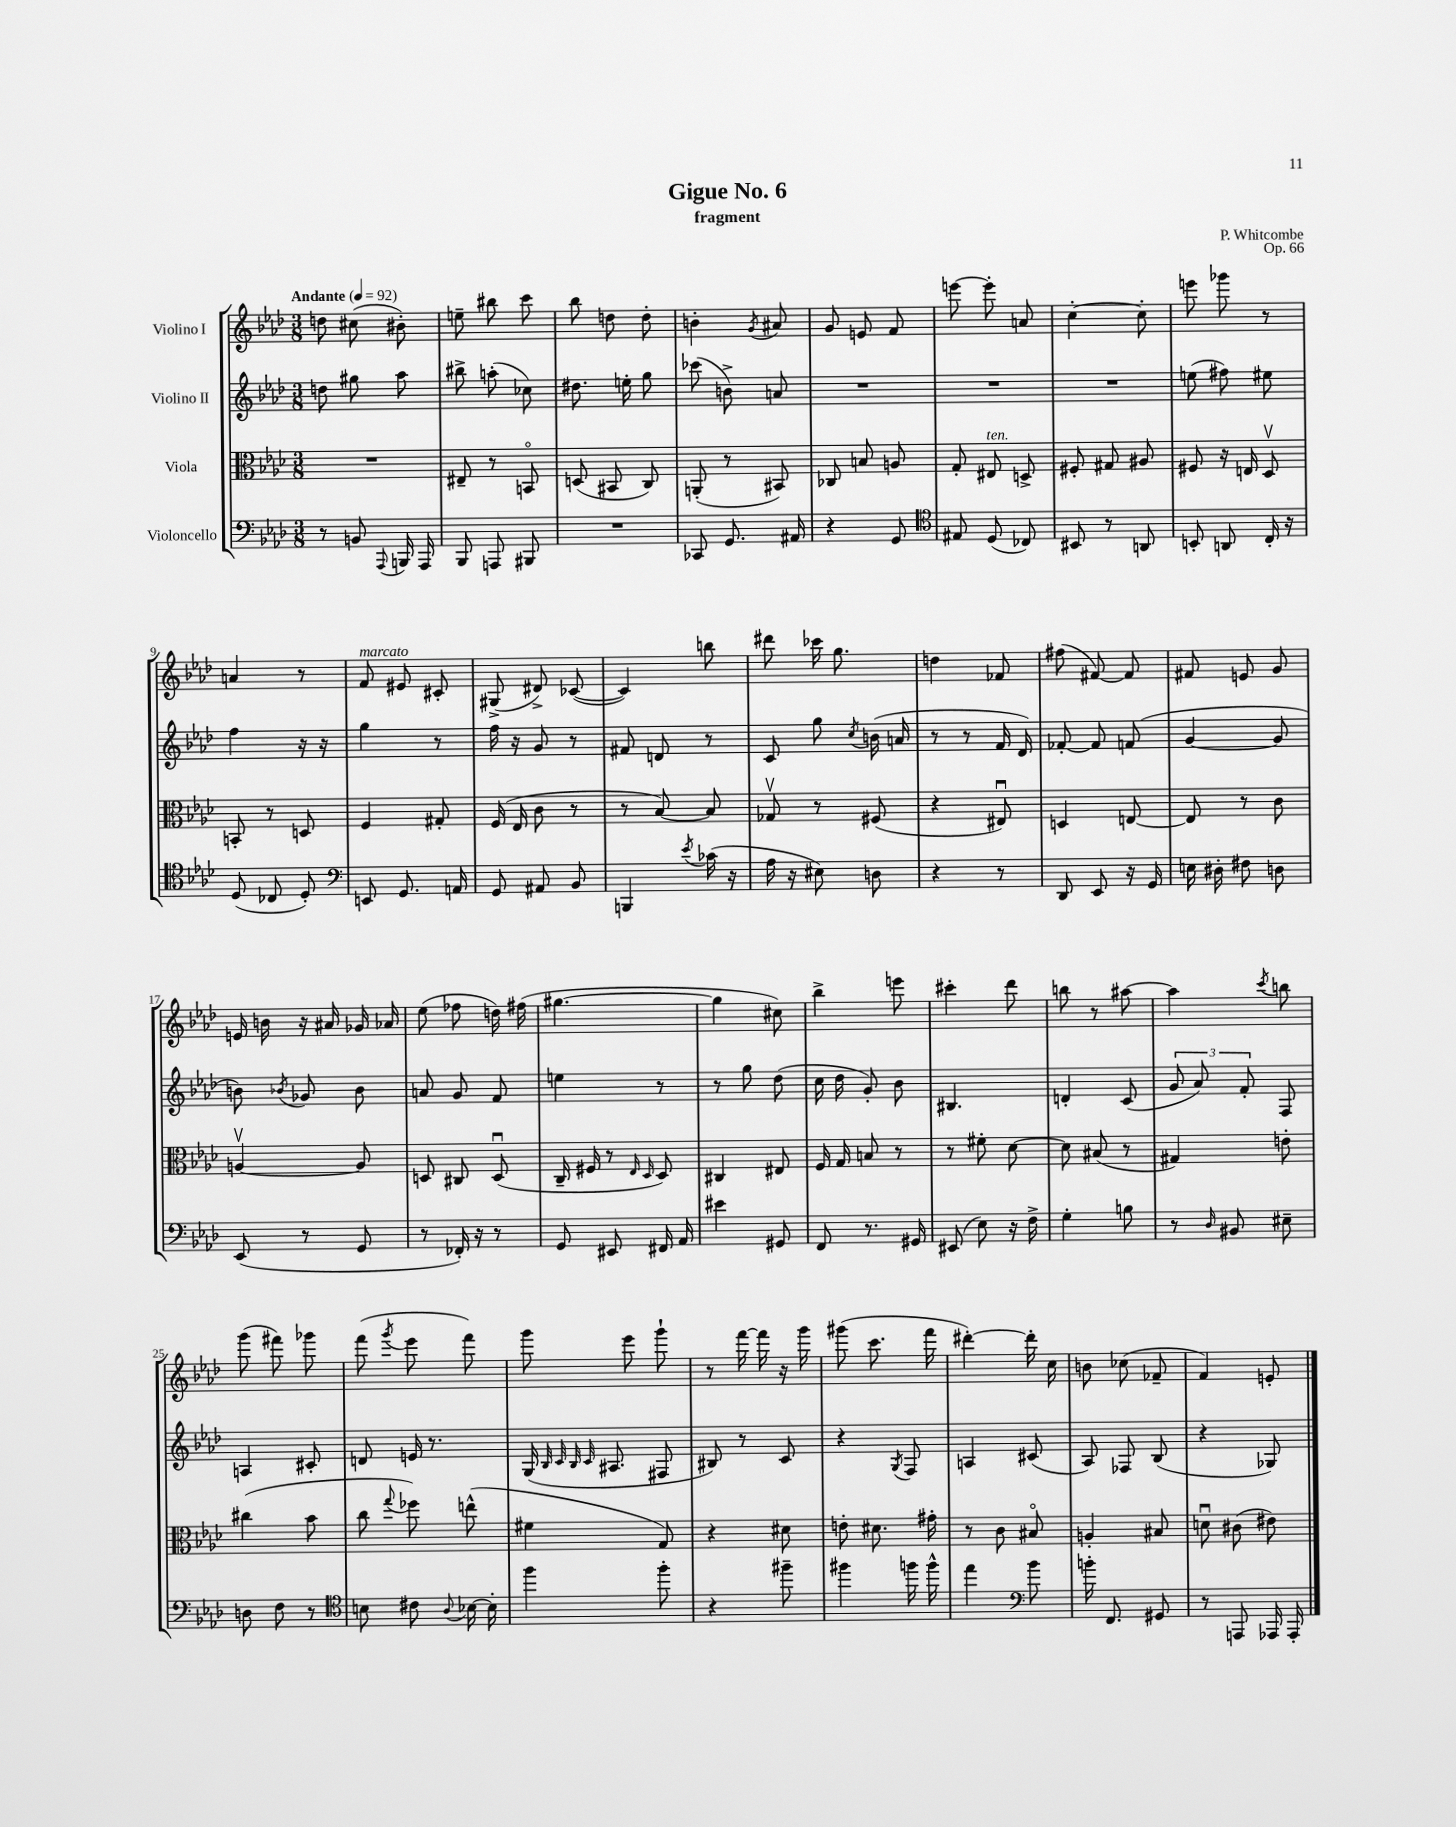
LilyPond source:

\header { title = "Gigue No. 6" composer = "P. Whitcombe" subtitle = "fragment" opus = "Op. 66" }
<<
\new StaffGroup <<
\new Staff = "s0" \with { instrumentName = "Violino I" } {
    \clef treble \key aes \major \numericTimeSignature \time 3/8 \tempo "Andante" 4 = 92
    \autoBeamOff d''8 cis''8( bis'8-.) |
    e''8-- bis''8 c'''8 |
    bes''8 d''8 d''8-. |
    b'4-. \acciaccatura { g'8 } ais'8 |
    g'8 e'8 f'8 |
    e'''8~ e'''8-. a'8 |
    c''4~-. c''8-. |
    e'''8 ges'''8 r8 |
    a'4 r8 |
    f'8^\markup { \italic "marcato" } eis'8 cis'8-. |
    gis8->( dis'8->) ces'8~( |
    ces'4) b''8 |
    dis'''8 ces'''16 g''8. |
    d''4 fes'8 |
    fis''8( fis'8~) fis'8 |
    fis'8 e'8 g'8 |
    e'16 b'16 r16 ais'16 ges'16 aes'16 |
    ees''8( fes''8 d''16) fis''16( |
    gis''4.~ |
    gis''4 cis''8) |
    bes''4-> e'''8 |
    cis'''4-. des'''8 |
    b''8 r8 ais''8~ |
    ais''4 \acciaccatura { c'''8 } b''8 |
    g'''8( fis'''8) ges'''8 |
    f'''8( \acciaccatura { g'''8 } ees'''8 f'''8) |
    g'''8 ees'''8 g'''8-! |
    r8 f'''16~ f'''16 r16 g'''16 |
    gis'''8( c'''8. f'''16 |
    dis'''4~-.) dis'''16-. c''16 |
    b'8 ces''8( fes'8-- |
    f'4) e'8-. \bar "|." |
}
\new Staff = "s1" \with { instrumentName = "Violino II" } {
    \clef treble \key aes \major \numericTimeSignature \time 3/8
    \autoBeamOff d''8 gis''8 aes''8 |
    bis''8-> a''8-.( ces''8) |
    dis''8. e''16-. g''8 |
    ces'''8( b'8->) a'8 |
    R4. |
    R4. |
    R4. |
    e''8( fis''8) eis''8 |
    f''4 r16 r16 |
    g''4 r8 |
    f''16 r16 g'8 r8 |
    fis'8 d'8 r8 |
    c'8 g''8 \acciaccatura { c''8 } b'16( a'16 |
    r8 r8 f'16 des'16) |
    fes'8~-. fes'8 f'8( |
    g'4~ g'8 |
    b'8) \acciaccatura { bes'8 } ges'8 bes'8 |
    a'8 g'8 f'8 |
    e''4 r8 |
    r8 g''8 des''8( |
    c''16 des''16 g'8-.) bes'8 |
    bis4. |
    d'4-. c'8( |
    \tuplet 3/2 { g'8 aes'8) f'8-. } f8 |
    a4 cis'8-. |
    d'8 e'16 r8. |
    g16( \grace { bes32 c'32 bes32 c'32 } ais8. fis8 |
    bis8) r8 c'8 |
    r4 \acciaccatura { g8 } f8 |
    a4 cis'8( |
    aes8) fes8 bes8( |
    r4 ges8) \bar "|." |
}
\new Staff = "s2" \with { instrumentName = "Viola" } {
    \clef alto \key aes \major \numericTimeSignature \time 3/8
    \autoBeamOff R4. |
    eis8-- r8 b,8\flageolet |
    d8( bis,8 c8) |
    a,8-.( r8 bis,8) |
    ces8 b8 a8 |
    g8-. eis8^\markup { \italic "ten." } d8-> |
    fis8-. gis8 ais8 |
    fis8 r16 e16 des8\upbow |
    b,8-. r8 d8 |
    f4 gis8-. |
    f16( ees16 c'8 r8 |
    r8 bes8~) bes8 |
    ges8\upbow r8 fis8( |
    r4 eis8\downbow) |
    d4 e8~ |
    e8 r8 c'8 |
    a4~\upbow a8 |
    d8 cis8 d8\downbow( |
    c16-- fis16 r8 \grace { ees16 des16 } des8) |
    cis4 eis8 |
    f16 g16 b8 r8 |
    r8 fis'8-. des'8~ |
    des'8 bis8( r8 |
    gis4) e'8-. |
    cis''4( bes'8 |
    c''8 \appoggiatura { g''8 } fes''8) e''8-^( |
    fis'4 g8) |
    r4 dis'8 |
    e'8-. dis'8. gis'16-. |
    r8 c'8 bis8\flageolet |
    a4-. bis8 |
    d'8\downbow cis'8( eis'8) \bar "|." |
}
\new Staff = "s3" \with { instrumentName = "Violoncello" } {
    \clef bass \key aes \major \numericTimeSignature \time 3/8
    \autoBeamOff r8 b,8 \appoggiatura { aes,,8 } b,,16 aes,,16 |
    bes,,8 a,,8 bis,,8 |
    R4. |
    ces,8 g,8. ais,16 |
    r4 g,8 |
    \clef tenor eis8 des8( ces8) |
    bis,8 r8 a,8 |
    b,8-. a,8 c16-. r16 |
    des8( ces8 des8-.) |
    \clef bass e,8 g,8. a,16 |
    g,8 ais,8 bes,8 |
    b,,4 \acciaccatura { ees'8 } ces'16( r16 |
    aes16 r16 eis8) d8 |
    r4 r8 |
    des,8 ees,8 r16 g,16 |
    e16 dis16-. fis8 d8 |
    ees,8( r8 g,8 |
    r8 fes,16-.) r16 r8 |
    g,8 eis,8 fis,16 aes,16 |
    eis'4 gis,8 |
    f,8 r8. gis,16 |
    eis,8( ees8) r16 f16-> |
    g4-. b8 |
    r8 \grace { des16 } bis,8 eis8-- |
    d8 f8 r8 |
    \clef tenor b8 cis'8 \appoggiatura { aes8 } bes16~ bes16-. |
    f''4 f''8-. |
    r4 fis''8-- |
    fis''4 f''16 f''16-^ |
    ees''4 \clef bass bes'8 |
    b'16-. f,8. gis,8 |
    r8 a,,8 aes,,16 aes,,16-. \bar "|." |
}
>>
>>
